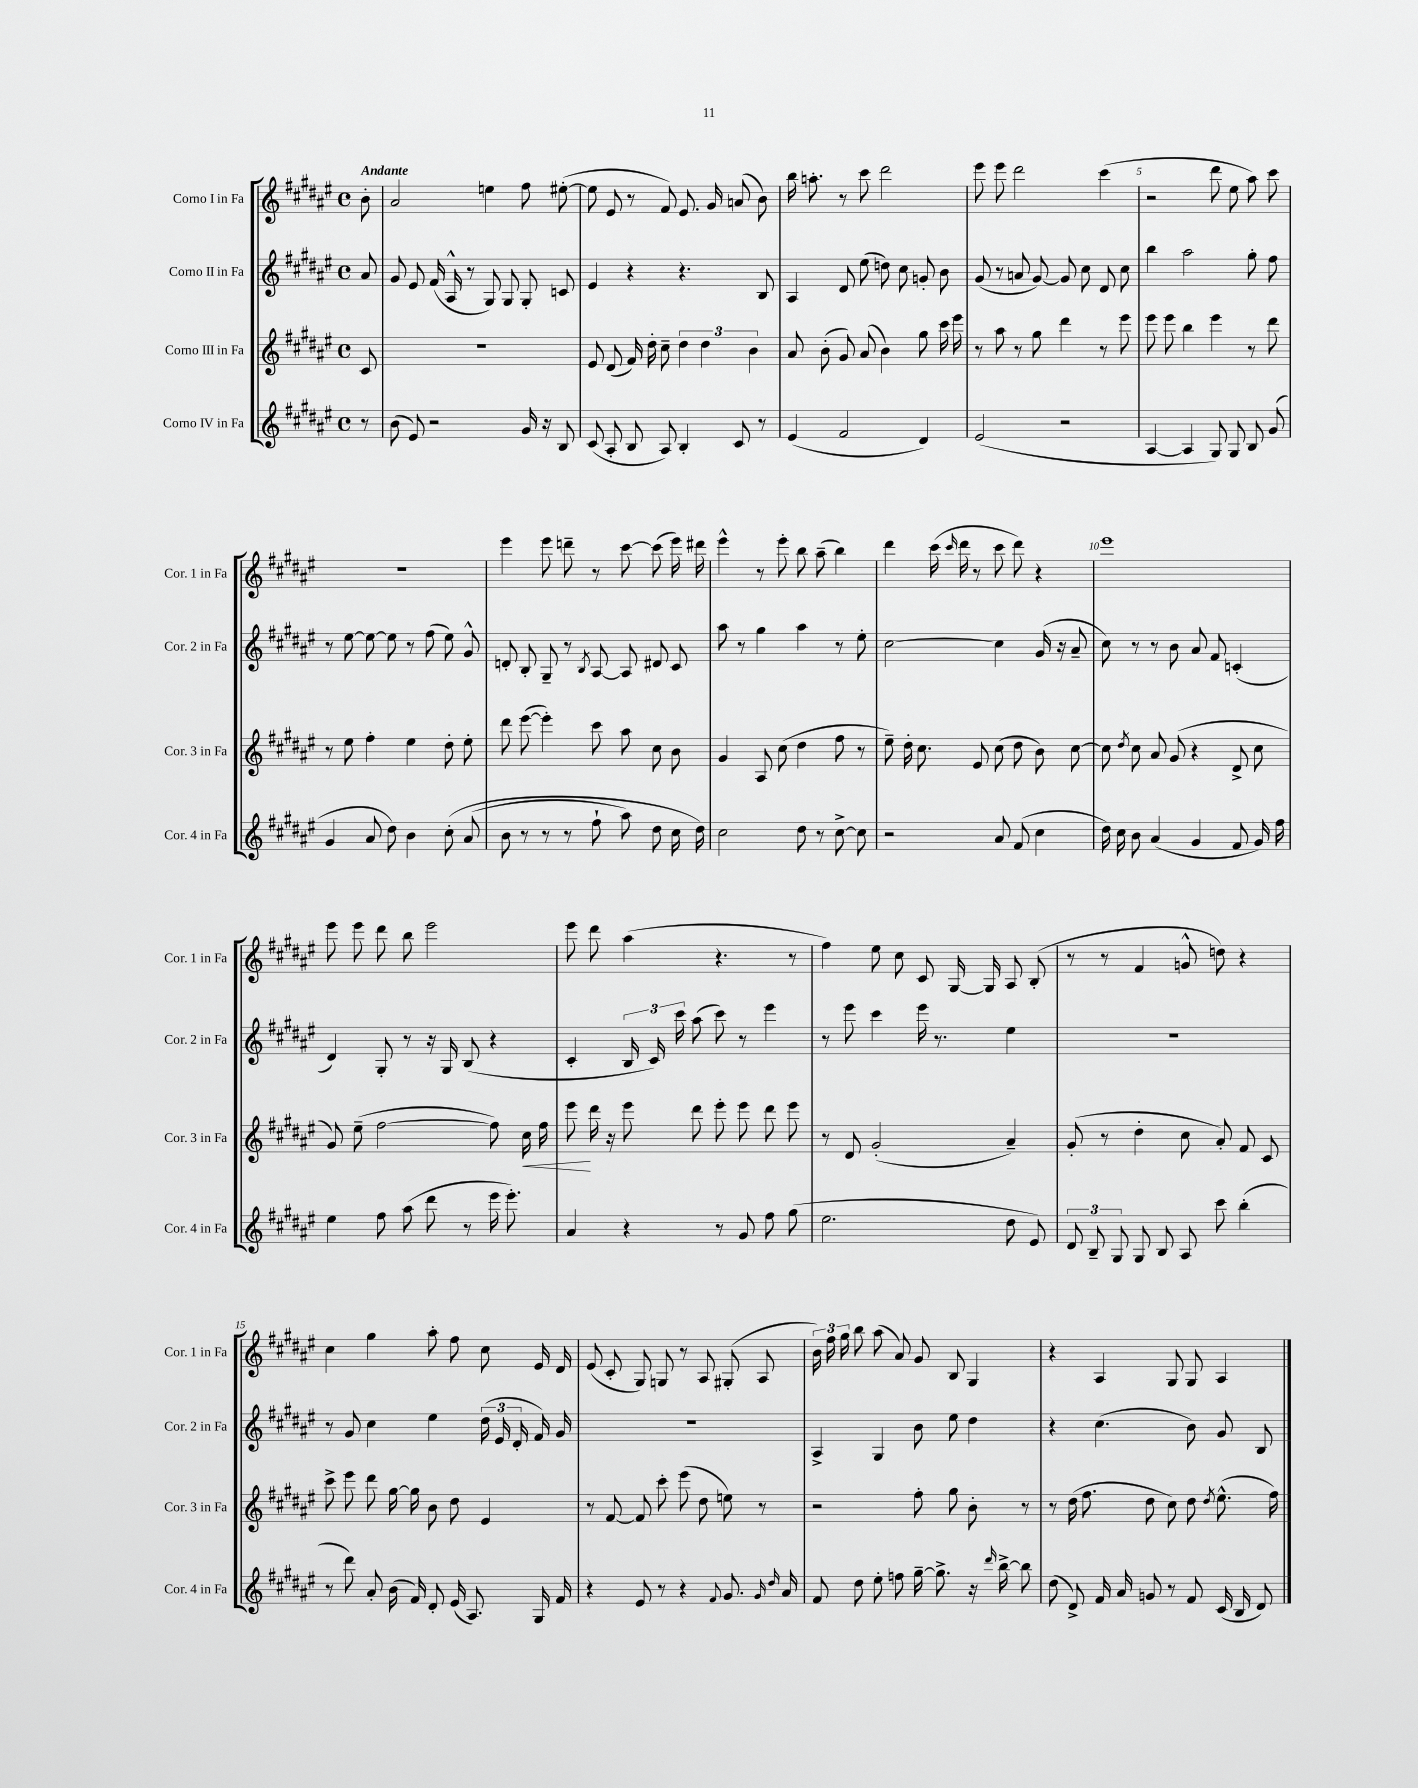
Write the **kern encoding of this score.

**kern	**kern	**kern	**kern
*staff4	*staff3	*staff2	*staff1
*clefG2	*clefG2	*clefG2	*clefG2
*k[f#c#g#d#a#e#]	*k[f#c#g#d#a#e#]	*k[f#c#g#d#a#e#]	*k[f#c#g#d#a#e#]
*M4/4	*M4/4	*M4/4	*M4/4
*met(c)	*met(c)	*met(c)	*met(c)
8r	8c#	8a#	8b'
=	=	=	=
(8b	1r	8g#	2a#
8e#)	.	8e#	.
2r	.	(16f#	.
.	.	16A#^^	.
.	.	8r	.
.	.	8G#)	4ee
.	.	8G#	.
16g#	.	8G#'	8ff#
16r	.	.	.
8B	.	8c	([8ee#'
=	=	=	=
(8c#	8e#	4e#	8ee#]
8A#'	(8d#	.	8e#
8B	16f#)	4r	8r
.	16dd#'	.	.
8A#)	8cc#~	.	8f#)
4B'	6dd#	4.r	8.e#
.	6dd#	.	.
.	.	.	16g#
8c#	.	.	(8a
.	6b	.	.
8r	.	8B	8b)
=	=	=	=
(4e#	8a#	4A#	16bb
.	.	.	8.aa'
.	(8b'	.	.
2f#	8g#)	8d#	8r
.	(8a#	(8ee#	8ccc#
.	4b)	8dd)	2ddd#
.	.	8cc#	.
4d#)	8gg#	8g'	.
.	16ccc#	8b	.
.	16eee#	.	.
=	=	=	=
(2e#	8r	(8g#	8eee#
.	8aa#	8r	8eee#
.	8r	8a	2ddd#
.	8gg#	[8g#)	.
2r	4ddd#	8g#]	.
.	.	8cc#	.
.	8r	8d#	(4ccc#
.	8eee#	8cc#	.
=	=	=	=
[4A#	8eee#	4bb	2r
.	8eee#	.	.
4A#]	4bb	2aa#	.
8G#)	4eee#	.	8ddd#
8G#	.	.	8ee#
8B	8r	8gg#'	8aa#)
(8g#	8ddd#	8ff#	8ccc#
=	=	=	=
4g#	8r	8r	1r
.	8ee#	[8ee#	.
8a#	4ff#'	8ee#_	.
8dd#)	.	8ee#]	.
4b	4ee#	8r	.
.	.	(8ff#	.
&(8cc#'	8dd#'	8ee#)	.
(8a#	8ee#'	8g#^^	.
=	=	=	=
8b	8ddd#	8d'	4eee#
8r	([8eee#	8B'	.
8r	4eee#'])	8G#~	8eee#
8r	.	8r	8ddd~
.	.	8qB	.
8ff#`	8ccc#	[8A#	8r
8aa#)	8aa#	8A#]	[8ccc#
8dd#	8cc#	8d#	(8ccc#]
16cc#	8b	8c#	16eee#)
16dd#&)	.	.	16ddd#
=	=	=	=
2cc#	4g#	8aa#	4eee#^^
.	.	8r	.
.	8A#	4gg#	8r
.	(8cc#	.	8eee#'
8dd#	4dd#	4aa#	8bb
8r	.	.	(8aa#~
[8cc#^	8ff#	8r	4bb)
8cc#]	8r	8ee#'	.
=	=	=	=
2r	8ee#~)	[2cc#	4ddd#
.	16dd#'	.	.
.	8.cc#	.	.
.	.	.	(16ccc#
.	.	.	16qqccc#
.	.	.	16ddd#
.	8e#	.	8r
8a#	(8cc#	4cc#]	8ccc#
(8f#	8dd#	.	8ddd#)
4cc#	8b)	(16g#	4r
.	.	16r	.
.	[8cc#	8a#~	.
=	=	=	=
16dd#)	8cc#]	8cc#)	1eee#
16cc#	.	.	.
.	8qdd#	.	.
8b	8cc#	8r	.
(4a#	8a#	8r	.
.	(8g#	8b	.
4g#	4r	8a#	.
.	.	8f#	.
8f#	8d#^	(4c'	.
16g#)	8cc#	.	.
16ff#	.	.	.
=	=	=	=
4ee#	8g#)	4d#)	8eee#
.	(8ee#~	.	8eee#
8ff#	[2ff#	8G#'	8ddd#
(8aa#	.	8r	8bb
8ddd#	.	16r	2eee#
.	.	16G#	.
8r	.	(8B	.
16eee#	8ff#])	4r	.
8.eee#')	.	.	.
.	16cc#	.	.
.	16ff#	.	.
=	=	=	=
4a#	8eee#	4c#'	8eee#
.	16ddd#	.	8ddd#
.	16r	.	.
4r	8eee#	24B	(4aa#
.	.	24c#)	.
.	.	24ccc#	.
.	8ddd#	(8aa#	.
8r	8eee#'	8ccc#)	4.r
8g#	8eee#	8r	.
8ff#	8ddd#	4eee#	.
(8gg#	8eee#	.	8r
=	=	=	=
2.ee#	8r	8r	4ff#)
.	8d#	8eee#	.
.	(2g#'	4ccc#	8ee#
.	.	.	8cc#
.	.	16eee#	8c#
.	.	8.r	.
.	.	.	[16G#
.	.	.	16G#]
8dd#	4a#~)	4ee#	8A#
8e#)	.	.	(8B'
=	=	=	=
12d#	(8g#'	1r	8r
12B~	.	.	.
.	8r	.	8r
12G#	.	.	.
8G#	4dd#'	.	4f#
8B	.	.	.
8A#	8cc#	.	8g^^
8ccc#	8a#')	.	8dd)
(4bb'	8f#	.	4r
.	8c#	.	.
=	=	=	=
8r	8ccc#^	8r	4cc#
8ddd#)	8eee#	8g#	.
8a#'	8ddd#	4cc#	4gg#
(16b	[16gg#	.	.
16f#)	16gg#]	.	.
8d#'	8b	4ee#	8aa#'
(16e#	8dd#	.	8ff#
8.A#)	.	.	.
.	4e#	(24dd#	8cc#
.	.	24e#	.
.	.	24d#'	.
16G#	.	16f#)	16e#
16f#	.	16g#	16d#
=	=	=	=
4r	8r	1r	(8e#
.	[8f#	.	8c#'
8e#	8f#]	.	8G#)
8r	8ccc#'	.	8G
4r	(8eee#	.	8r
.	8dd#	.	8A#
8qqf#	.	.	.
8.g#	8ee)	.	(8G#'
.	8r	.	8A#
16qqg#	.	.	.
16qqdd#	.	.	.
16a#	.	.	.
=	=	=	=
8f#	2r	4A#^	24b)
.	.	.	24ff#
.	.	.	24gg#
8dd#	.	.	8bb
8ee#'	.	4G#	(8aa#
8ff	.	.	8a#)
[16gg#~	8ff#'	8b	8g#
8.gg#^]	.	.	.
.	8gg#	8ee#	8B
16r	8b'	4dd#	4G#
16qqddd#	.	.	.
[16bb^	.	.	.
8bb]	8r	.	.
=	=	=	=
(8dd#	8r	4r	4r
8d#^)	(16dd#	.	.
.	8.ff#	.	.
16f#	.	(4.cc#	4A#
16a#	.	.	.
8g	8dd#	.	.
8r	8cc#)	.	8G#
8f#	8dd#	8b)	8G#
.	8qdd#	.	.
(16c#	(8.ee#^^	8g#	4A#
16B	.	.	.
8d#)	.	8B	.
.	16ff#)	.	.
==	==	==	==
*-	*-	*-	*-
